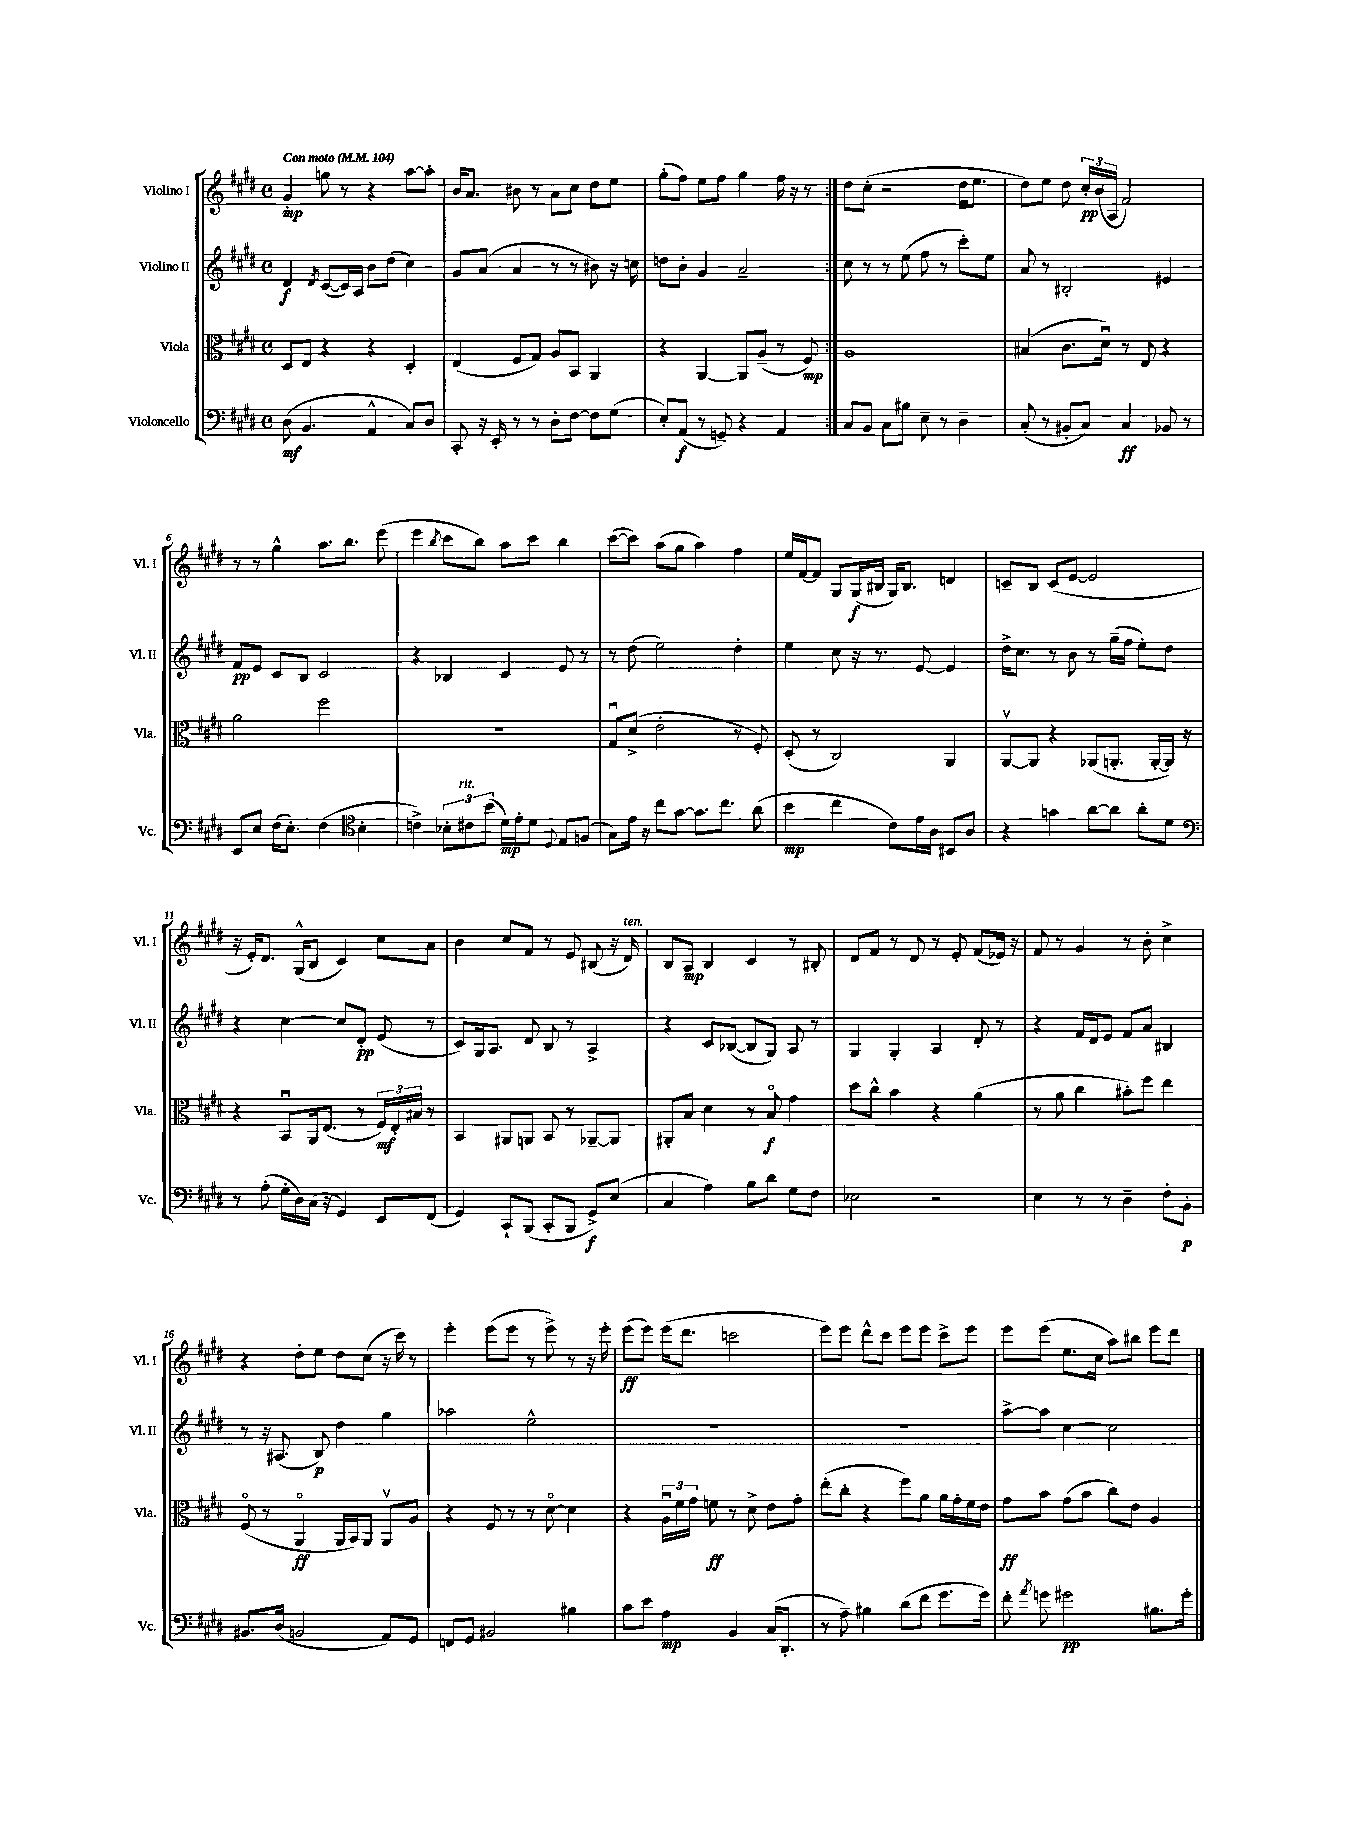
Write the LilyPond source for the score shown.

<<
\new StaffGroup <<
\new Staff = "s0" \with { instrumentName = "Violino I" shortInstrumentName = "Vl. I" } {
    \clef treble \key e \major \defaultTimeSignature \time 4/4 \tempo "Con moto" 4 = 104
    \autoBeamOff \repeat volta 2 { gis'4-.\mp g''8 r8 r4 a''8[~ a''8]-. |
    b'16[ a'8.] bis'8 r8 a'8[ cis''8] dis''8[ e''8] |
    gis''8[-.( fis''8]) e''8[ fis''8] gis''4 fis''16 r16 r8 | }
    dis''8[ cis''8]-.( r2 dis''16[ e''8.] |
    dis''8[) e''8] dis''8 \tuplet 3/2 { cis''16[-.\pp b'16( a16] } fis'2) |
    r8 r8 gis''4-^ a''8.[ b''8.] e'''8( |
    e'''4 \acciaccatura { b''8 } cis'''8[ b''8]) a''8[ cis'''8] b''4 |
    cis'''8[~( cis'''8]) a''8[( gis''8] a''4) fis''4 |
    e''16[ fis'16~ fis'8] gis8[ gis16\f( bis16] gis16[) bis8.] d'4 |
    c'8[-- b8] c'8[( e'8]~ e'2 |
    r16 e'16[-.) dis'8.] gis16[-^( b8] cis'4) cis''8[ a'8] |
    b'4 cis''8[ fis'8] r8 e'8 bis8( r16 dis'16^\markup { \italic "ten." }) |
    b8[ a8]\mp b4 cis'4 r8 bis8-. |
    dis'8[ fis'8] r8 dis'8 r8 e'8-. fis'8[( ees'16]) r16 |
    fis'8 r8 gis'4 r8 b'8-. cis''4-> |
    r4 dis''8[-. e''8] dis''8[ cis''8]( r16 cis'''16) r8 |
    e'''4-. e'''8[( e'''8] r8 e'''8->) r8 r16 e'''16-. |
    e'''8[\ff( e'''8]) e'''16[( dis'''8.] c'''2 |
    e'''8[) e'''8] dis'''8[-^ cis'''8] e'''8[ e'''8] cis'''8[-> e'''8] |
    e'''8[ e'''8]( e''8.[ cis''16] a''8[) bis''8] e'''8[ dis'''8] \bar "|." |
}
\new Staff = "s1" \with { instrumentName = "Violino II" shortInstrumentName = "Vl. II" } {
    \clef treble \key e \major \defaultTimeSignature \time 4/4
    \autoBeamOff \repeat volta 2 { dis'4\f \acciaccatura { dis'8 } cis'8[~( cis'16) a16] b'8[ dis''8]( cis''4) |
    gis'8[ a'8]( a'4 r8 r8 bis'8) r16 c''16 |
    d''8[ b'8]-. gis'4 a'2-- | }
    cis''8 r8 r8 e''8( fis''8 r8 cis'''8[-.) e''8] |
    a'8 r8 bis2-. eis'4 |
    fis'8[\pp e'8] cis'8[ b8] cis'2 |
    r4 bes4 cis'4 e'8 r8 |
    r8 dis''8( e''2) dis''4-. |
    e''4 cis''8 r16 r8. e'8~ e'4 |
    dis''16[-> cis''8.] r8 b'8 r8 gis''16[--( fis''16] e''8[-.) dis''8] |
    r4 cis''4~ cis''8[ dis'8]-.\pp e'8( r8 |
    cis'8[) gis16 a8.] dis'8 b8 r8 a4-> |
    r4 cis'8[ bes8]~( bes8[ gis8]) a8 r8 |
    gis4 gis4-. a4 dis'8-. r8 |
    r4 fis'16[ dis'16 e'8] fis'8[ a'8] bis4 |
    r8 r16 ais8.( b8\p) dis''4 gis''4 |
    aes''2 e''2-^ |
    R1 |
    R1 |
    a''8[~-> a''8] cis''4~ cis''2 \bar "|." |
}
\new Staff = "s2" \with { instrumentName = "Viola" shortInstrumentName = "Vla." } {
    \clef alto \key e \major \defaultTimeSignature \time 4/4
    \autoBeamOff \repeat volta 2 { dis8[ e8] r4 r4 dis4-. |
    e4( fis8[ gis8]) a8[ b,8] a,4 |
    r4 a,4~ a,8[ a8]--( r8 fis8\mp) | }
    a1 |
    bis4( cis'8.[ dis'16]\downbow) r8 e8 r4 |
    a'2 fis''2 |
    R1 |
    gis8[\downbow dis'8]->( e'2-. r8 fis8-.) |
    dis8-.( r8 cis2) a,4 |
    a,8[~\upbow a,8] r4 aes,8[( a,8.]-. a,16[~-. a,16]) r16 |
    r4 b,8[\downbow a,16 e8.]( r8 \tuplet 3/2 { fis16[\mf) e16-. bis16] } r8 |
    b,4 ais,8[ a,8] b,8 r8 aes,8[~-- aes,8] |
    ais,8[-. b8] dis'4 r8 b8\flageolet\f gis'4 |
    dis''8[ cis''8]-^ b'4 r4 a'4( |
    r8 a'8 cis''4 bis'8[-.) fis''8] e''4 |
    fis8\flageolet( r8 a,4\flageolet\ff a,16[ b,16) a,8] a,8[\upbow a8] |
    r4 fis8 r8 r8 dis'8~\flageolet dis'4 |
    r4 \tuplet 3/2 { a16[\downbow fis'16 gis'16] } f'8\ff r8 dis'8-> e'8[ gis'8]-. |
    e''8[-.( cis''8]-. r4 fis''8[) a'8] a'16[ gis'16-. fis'16 e'16] |
    gis'8[\ff b'8] gis'8[( b'8] cis''8[) e'8] a4 \bar "|." |
}
\new Staff = "s3" \with { instrumentName = "Violoncello" shortInstrumentName = "Vc." } {
    \clef bass \key e \major \defaultTimeSignature \time 4/4
    \autoBeamOff \repeat volta 2 { dis8\mf( b,4. a,4-^ cis8[) dis8] |
    cis,8-. r16 e,16-. r8 r8 dis8[-. fis8]~ fis8[ gis8]( |
    e8[-.) a,8]\f( r8 g,8--) r4 a,4 | }
    cis8[ b,8] cis8[ bis8] e8-- r8 dis4-- |
    cis8-.( r8 bis,8[-. cis8]) cis4\ff bes,8 r8 |
    e,8[ e8] fis16[( e8.]-.) fis4( \clef tenor b4-. |
    c'4->) \tuplet 3/2 { bes8[-. cis'8^\markup { \italic "rit." } b'8]( } dis'16[\mp) e'16-. dis'8] \appoggiatura { dis8 } e8[ f8]( |
    gis8[) e'16] r16 cis''8[ gis'8]~ gis'8.[ cis''8.] a'8( |
    b'4\mp cis''4 cis'8[) e'16 a16] bis,8[ a8] |
    r4 g'4 a'8[~ a'8] a'8[-. dis'8] |
    \clef bass r8 a8-.( gis16[-. dis16) cis16]( r16 gis,4) e,8[ fis,8]( |
    gis,4) cis,8[-! b,,8]( cis,8[-. b,,8] gis,8[->\f) e8]( |
    cis4 a4) b8[ dis'8] gis8[ fis8] |
    ees2 r2 |
    e4 r8 r8 dis4-- fis8[-. b,8]-.\p |
    bis,8.[ dis16]( b,2 a,8[) gis,8] |
    f,8[ gis,8] bis,2 bis4 |
    cis'8[ e'8] a4\mp b,4 cis16[( dis,8.]-. |
    r8 a8--) bis4 dis'8[( fis'8] gis'8.[ gis'16]) |
    fis'8-. \acciaccatura { a'8 } g'8 gis'2\pp bis8.[ gis'16]-. \bar "|." |
}
>>
>>
